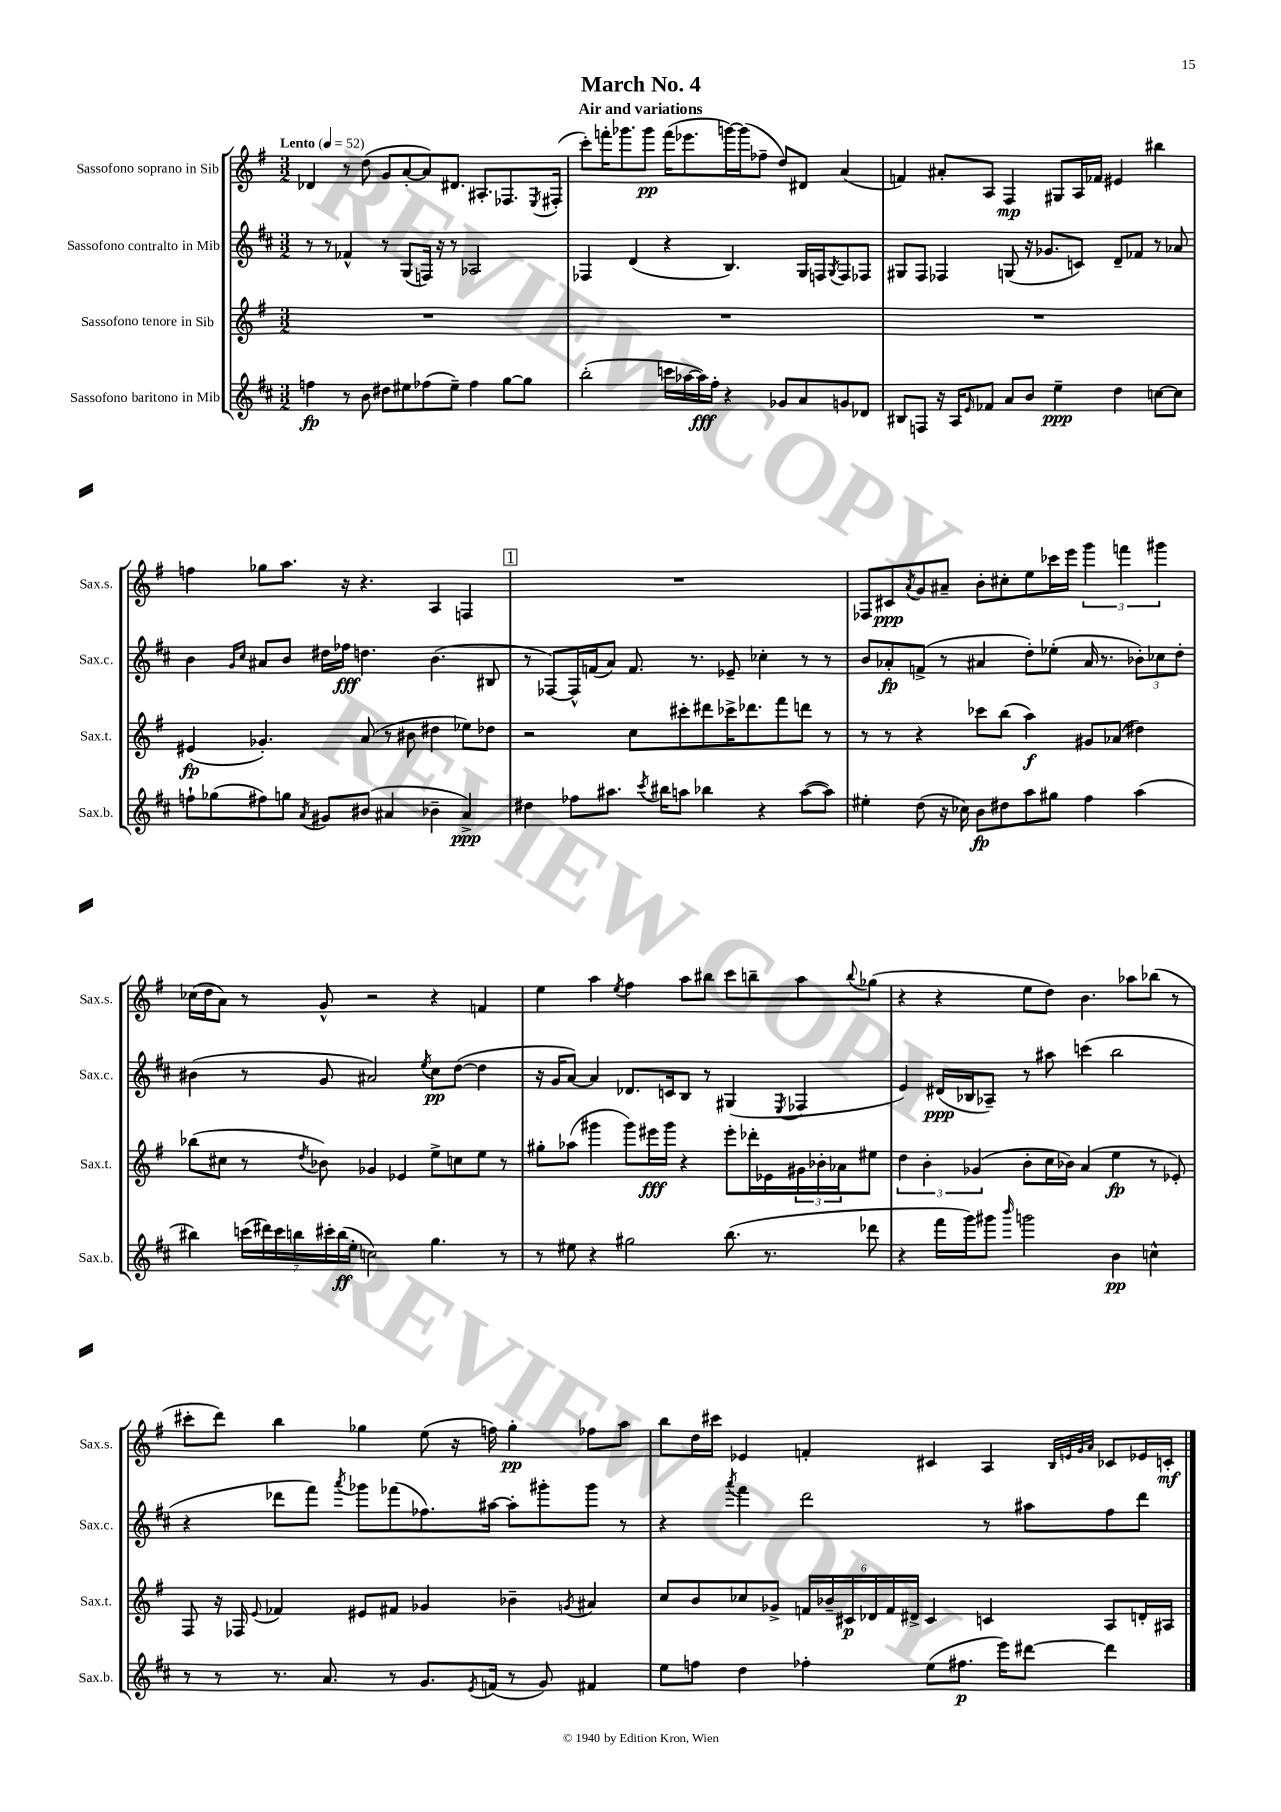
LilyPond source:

\header { title = "March No. 4" subtitle = "Air and variations" }
<<
\new StaffGroup <<
\new Staff = "s0" \with { instrumentName = "Sassofono soprano in Sib" shortInstrumentName = "Sax.s." } {
    \clef treble \key g \major \numericTimeSignature \time 3/2 \tempo "Lento" 4 = 52
    des'4 r8 d''8( g'8 a'8~-. a'8) dis'8. ais8.-. fes8. \acciaccatura { e8 } fis16-.( |
    c'''8-.) f'''16-. ges'''8. ges'''8\pp f'''16( ees'''8. g'''16~) g'''16( fes''8-- d''8) dis'8 a'4( |
    f'4) ais'8-. a8 fis4\mp gis8 a16 fes'16 eis'4 bis''4 |
    f''4 ges''8 a''8. r16 r4. a4 f4 |
    \mark \markup { \box "1" } R1. |
    fes8 cis'8\ppp \acciaccatura { a'8 } g'8 ais'8-- b'8-. cis''8-. e''8 ces'''16 e'''16 \tuplet 3/2 { g'''4 f'''4 gis'''4 } |
    ces''16( d''16 a'8) r8 g'8-^ r2 r4 f'4 |
    e''4 a''4 \acciaccatura { e''8 } fis''4 a''8 bis''8 c'''8 b''8-- a''8 \appoggiatura { b''8 } ges''8( |
    r4 r4 e''8 d''8) b'4. aes''8 bes''8( r8 |
    cis'''8-. d'''8) b''4 ges''4 e''8( r16 f''16) ges''4-.\pp fes''8 a''8 |
    b''8 d''16 cis'''16 ees'4 f'4-. cis'4 a4 \grace { b32 e'32 g'32 a'32 } ces'8 ees'16 c'16-.\mf \bar "|." |
}
\new Staff = "s1" \with { instrumentName = "Sassofono contralto in Mib" shortInstrumentName = "Sax.c." } {
    \clef treble \key d \major \numericTimeSignature \time 3/2
    r8 r8 fes'4-^ r8 g8( f16) r16 r8 aes2 |
    fes4 d'4( r4 b4.) g16 f16 \acciaccatura { g8 } f8 fes8 |
    gis8 fis8 fes4 g8( r16 ges'8. c'8) d'8-- fes'8 r8 aes'8 |
    b'4 \grace { g'16 cis''16 } ais'8 b'8 dis''16 fes''16\fff d''4. b'4.( bis8 |
    \mark \markup { \box "1" } r8 fes8~) fes16-^ f'16( a'8) f'8. r8. ees'8-- ces''4-. r8 r8 |
    b'8 aes'8-.\fp f'8->( r8 ais'4 d''8-.) ees''8-.( ais'16 r8. \tuplet 3/2 { bes'8-.) ces''8 d''8-. } |
    bis'4( r8 g'8 ais'2) \acciaccatura { e''8 } cis''8\pp d''8~( d''4 |
    r16 g'16 a'8~) a'4 des'8. c'16 b8 r8 gis4( \acciaccatura { e8 } fes4 |
    e'4) dis'16\ppp( bes16 aes8--) r8 ais''8 c'''4( b''2 |
    r4 des'''8 fis'''8) \acciaccatura { a'''8 } ges'''8 fes'''8( fes''8.) ais''16~ ais''8-. gis'''8-. gis'''8 r8 |
    r4 \acciaccatura { a'''8 } fis'''4 d'''2 r8 ais''8 fis''8 d'''8 \bar "|." |
}
\new Staff = "s2" \with { instrumentName = "Sassofono tenore in Sib" shortInstrumentName = "Sax.t." } {
    \clef treble \key g \major \numericTimeSignature \time 3/2
    R1. |
    R1. |
    R1. |
    eis'4\fp( ges'4.-.) a'8( r8 bis'8 dis''4 ees''8) des''8 |
    \mark \markup { \box "1" } r2 c''8 cis'''8-. dis'''8 ces'''16-> des'''8. fis'''8 d'''8 r8 |
    r8 r8 r4 ces'''8 b''8( a''4\f) gis'8 aes'8( dis''4) |
    bes''8( cis''8 r8 \acciaccatura { d''8 } bes'8) ges'4 ees'4 e''8-> c''8 e''8 r8 |
    gis''8-. aes''8( gis'''4 gis'''8) eis'''16\fff gis'''16 r4 eis'''8-. des'''16-. ees'16 \tuplet 3/2 { gis'16 bes'16-. aes'16 } eis''8 |
    \tuplet 3/2 { d''4 b'4-. ges'4( } b'8-. c''16 bes'16) a'4( e''4\fp r8 ees'8-.) |
    fis8 r16 fes16 \appoggiatura { e'8 } fes'4 eis'8 fis'8 ges'4 bes'4-- \acciaccatura { g'8 } ais'4 |
    c''8 b'8 ces''8 ges'8-> \tuplet 6/4 { f'16 bes'16-- cis'16\p des'16 f'16 dis'16-> } cis'4 c'4 a8 d'16-. ais16 \bar "|." |
}
\new Staff = "s3" \with { instrumentName = "Sassofono baritono in Mib" shortInstrumentName = "Sax.b." } {
    \clef treble \key d \major \numericTimeSignature \time 3/2
    f''4\fp r8 b'8 dis''8 eis''8 fes''8( eis''8--) fes''4 g''8~ g''8 |
    b''2-.( c'''16 aes''16~ aes''16\fff) fis''16-. r4 ges'8 a'8 g'8 des'8 |
    bis8 f8 r16 a16 \grace { e'16 } fes'8 a'8 b'8 e''4--\ppp d''4 c''8~ c''8 |
    f''8-! ges''8( fis''8) g''8 \acciaccatura { a'8 } gis'8 bis'8( ais'4 bes'4-- ais'4->\ppp) |
    \mark \markup { \box "1" } dis''4 fes''8 ais''8. \acciaccatura { cis'''8 } bis''16 a''8 bes''4 r4 a''8~( a''8) |
    eis''4-. d''8( r16 ces''16) b'8\fp dis''8 a''8 gis''8 fis''4 a''4( |
    bis''4) \tuplet 7/4 { c'''16( dis'''16) c'''16 b''16 cis'''16-. b''16\ff( e''16-. } c''2) g''4. r8 |
    r8 eis''8 r4 gis''2 b''8.( r8. des'''8 |
    r4 fis'''16 g'''16) gis'''8 \grace { b'''16 } g'''2 b'4\pp c''4-^ |
    r8 r8 r8. a'8. r8 g'8. \acciaccatura { e'8 } f'16( r8 g'8) fis'4 |
    e''8 f''8 d''4 fes''4-. e''8( fis''8.\p e'''16) dis'''8~ dis'''4 \bar "|." |
}
>>
>>
\layout { \context { \Score \remove "Bar_number_engraver" } }
